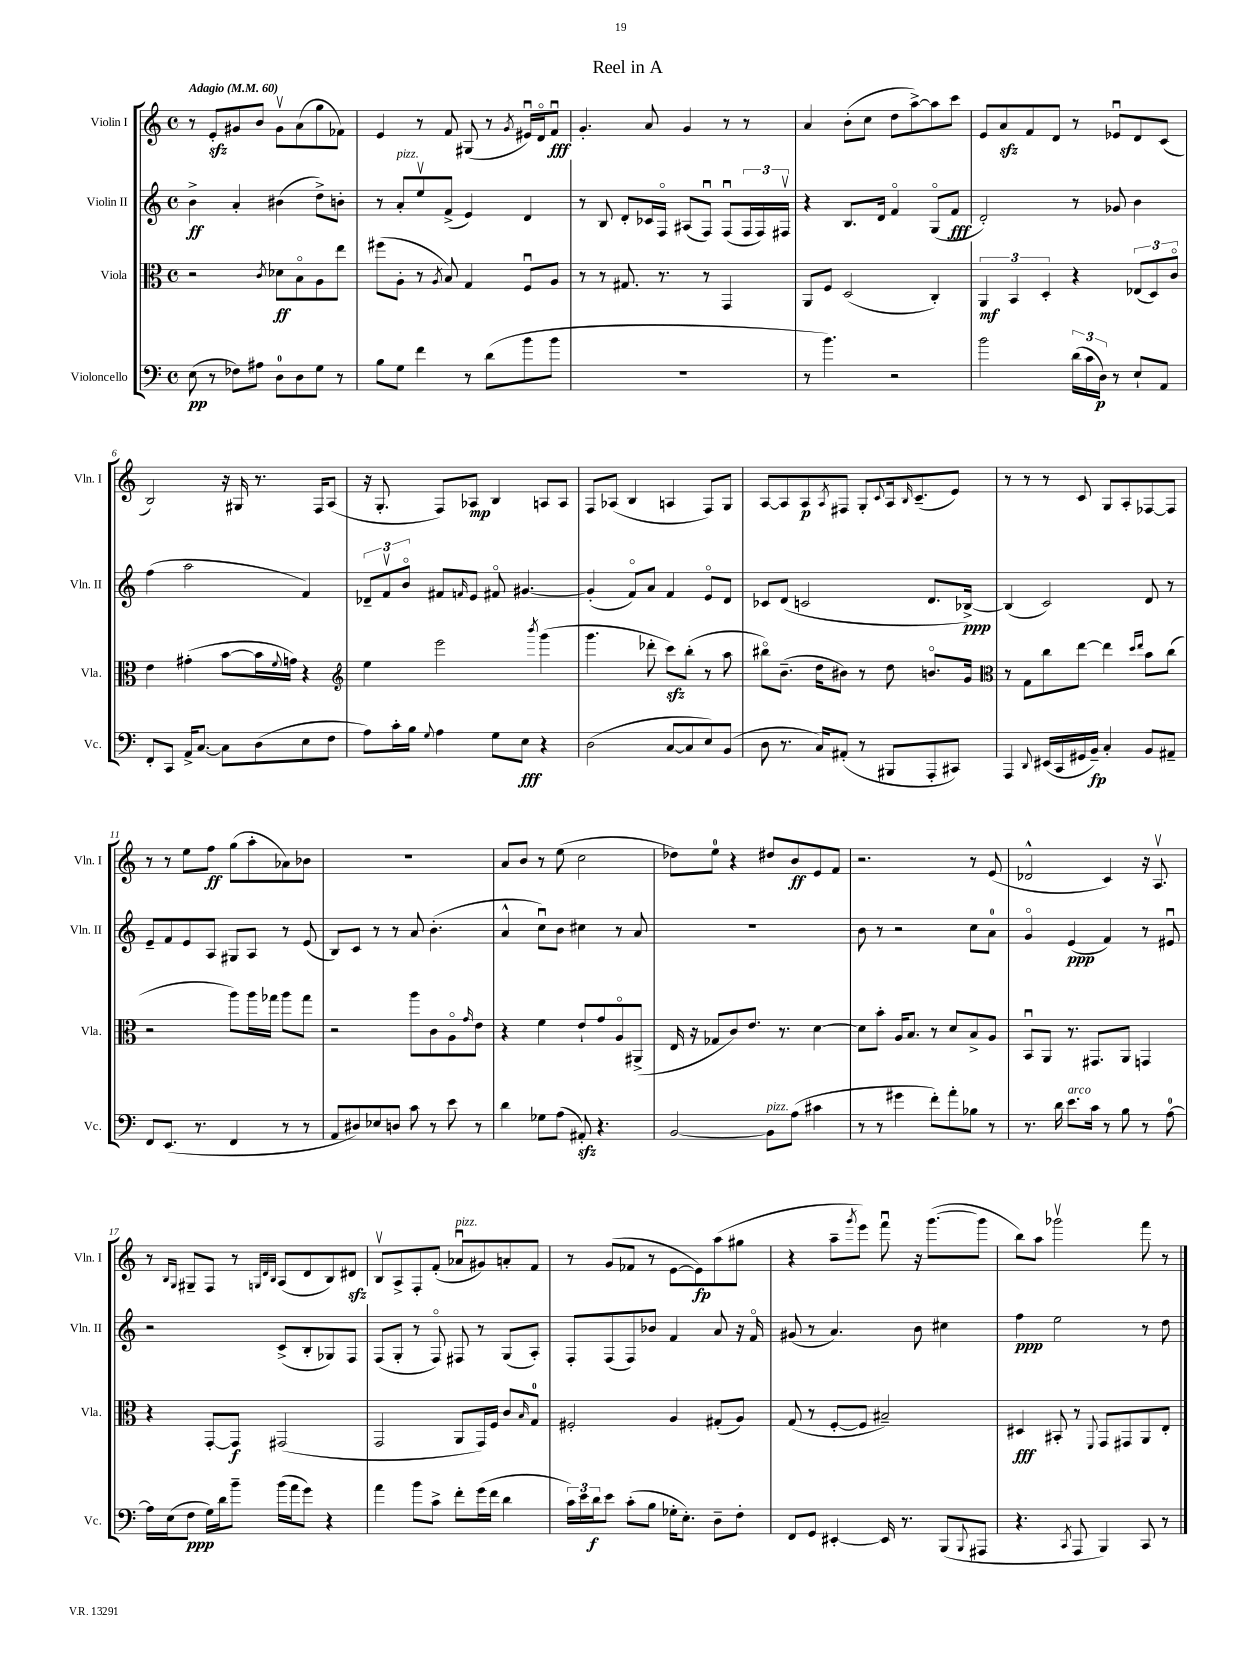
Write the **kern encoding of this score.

**kern	**dynam	**kern	**dynam	**kern	**dynam	**kern	**dynam
*part4	*part4	*part3	*part3	*part2	*part2	*part1	*part1
*staff4	*staff4	*staff3	*staff3	*staff2	*staff2	*staff1	*staff1
*I"Violoncello	*	*I"Viola	*	*I"Violin II	*	*I"Violin I	*
*I'Vc.	*	*I'Vla.	*	*I'Vln. II	*	*I'Vln. I	*
*clefF4	*	*clefC3	*	*clefG2	*	*clefG2	*
*k[]	*	*k[]	*	*k[]	*	*k[]	*
*M4/4	*	*M4/4	*	*M4/4	*	*M4/4	*
*met(c)	*	*met(c)	*	*met(c)	*	*met(c)	*
*MM60	*	*MM60	*	*MM60	*	*MM60	*
=1	=1	=1	=1	=1	=1	=1	=1
!	!	!	!	!	!	!LO:TX:a:B:t=Adagio	!
(8E\	pp	2r	.	4b^\	ff	8r	.
8r	.	.	.	.	.	8ezz'/L	.
8F-X\L)	.	.	.	4a'/	.	8g#X/	.
8A#X\J	.	.	.	.	.	8b/J	.
.	.	8qc/	.	.	.	.	.
8D\L	.	8d-X\L	ff	(4b#X\	.	8g#v\L	.
8D\	.	8B\	.	.	.	(8a\	.
8G\J	.	8A\	.	8dd^\L)	.	8gg\	.
8r	.	8ee\J	.	8bn'\J	.	8f-X\J)	.
=2	=2	=2	=2	=2	=2	=2	=2
8B\L	.	(8ff#X\L	.	8r	.	4e/	.
!	!	!	!	!LO:TX:a:i:t=pizz.	!	!	!
8G\J	.	8A'\J	.	8a'/L	.	.	.
4f\	.	8r	.	8eev/	.	8r	.
.	.	8qA/	.	.	.	.	.
.	.	8B/)	.	(8f^/J	.	8f/	.
8r	.	4G/	.	4e/)	.	(8G#X/	.
(8d\L	.	.	.	.	.	8r	.
.	.	.	.	.	.	8qg/	.
8b\	.	8Fu/L	.	4d/	.	16e#Xu/LL)	.
.	.	.	.	.	.	16d/J	.
8b\J	.	8A/J	.	.	.	8fu/J	fff
=3	=3	=3	=3	=3	=3	=3	=3
1r	.	8r	.	8r	.	4.g'/	.
.	.	8r	.	8B/	.	.	.
.	.	8.G#X/	.	8d'/L	.	.	.
.	.	.	.	16c-X/L	.	8a/	.
.	.	8.r	.	16F/JJ	.	.	.
.	.	.	.	(8A#X/L	.	4g/	.
.	.	8r	.	8Fu/J)	.	.	.
.	.	4GG/	.	(8Fu/L	.	8r	.
.	.	.	.	24F/L	.	8r	.
.	.	.	.	24F/)	.	.	.
.	.	.	.	24F#Xv/JJ	.	.	.
=4	=4	=4	=4	=4	=4	=4	=4
8r	.	8AA/L	.	4r	.	4a/	.
4.b\)	.	8F/J	.	.	.	.	.
.	.	(2D/	.	8.B/L	.	(8b'\L	.
.	.	.	.	.	.	8cc\J	.
.	.	.	.	16d/Jk	.	.	.
2r	.	.	.	4f/	.	8dd\L	.
.	.	.	.	.	.	[8aa^\)	.
.	.	4C'/)	.	(8G/L	.	8aa\]	.
.	.	.	.	8f/J	fff	8ccc\J	.
=5	=5	=5	=5	=5	=5	=5	=5
2b\	.	6AA/	mf	2d'/)	.	8e/L	.
.	.	.	.	.	.	8azz/	.
.	.	6BB/	.	.	.	.	.
.	.	.	.	.	.	8f/	.
.	.	6D'/	.	.	.	.	.
.	.	.	.	.	.	8d/J	.
(24d\LL	.	4r	.	8r	.	8r	.
24c\	.	.	.	.	.	.	.
24D\JJ)	p	.	.	.	.	.	.
8r	.	.	.	8g-X/	.	8e-Xu/L	.
8E`/L	.	(12E-X/L	.	4b\	.	8d/	.
.	.	12D/)	.	.	.	.	.
8AA/J	.	.	.	.	.	(8c/J	.
.	.	12c/J	.	.	.	.	.
!!LO:LB:g=z
=6	=6	=6	=6	=6	=6	=6	=6
8FF'/L	.	4e\	.	(4ff\	.	2B/)	.
8CC/J	.	.	.	.	.	.	.
16AA^/KL	.	(4g#X'\	.	2aa\	.	.	.
[8.C/J	.	.	.	.	.	.	.
8C\L]	.	[8b\L	.	.	.	16r	.
.	.	.	.	.	.	16G#X/	.
(8D\	.	16b\L]	.	.	.	8.r	.
.	.	8qqf/	.	.	.	.	.
.	.	16gn\JJ)	.	.	.	.	.
8E\	.	4r	.	4f/)	.	.	.
.	.	.	.	.	.	16F/KL	.
8F\J	.	.	.	.	.	(8A/J	.
=7	=7	=7	=7	=7	=7	=7	=7
*	*	*clefG2	*	*	*	*	*
8A\L)	.	4ee\	.	12d-X~/L	.	16r	.
.	.	.	.	.	.	8.G'/	.
.	.	.	.	12fv/	.	.	.
16c'\L	.	.	.	.	.	.	.
.	.	.	.	12b/J	.	.	.
16B\JJ	.	.	.	.	.	.	.
8qqG/	.	.	.	.	.	.	.
4A\	.	2eee\	.	8f#X/L	.	8F/L)	.
.	.	.	.	16qqfn/	.	.	.
.	.	.	.	8e/J	.	8A-X/J	mp
8G\L	.	.	.	8f#X/	.	4B/	.
8E\J	fff	.	.	[4.g#X/	.	.	.
.	.	8qbbb/	.	.	.	.	.
4r	.	(4ggg\	.	.	.	8An/L	.
.	.	.	.	.	.	8A/J	.
=8	=8	=8	=8	=8	=8	=8	=8
(2D\	.	4.ggg\	.	(4g#'/]	.	8F/L	.
.	.	.	.	.	.	(8A-X/J	.
.	.	.	.	8f/L)	.	4B/	.
.	.	8ddd-X'\	.	8a/J	.	.	.
[8C/L	.	8ccczz\L)	.	4f/	.	4An/	.
8C/]	.	(8bb'\J	.	.	.	.	.
8E/)	.	8r	.	8e/L	.	8F/L)	.
(8BB/J	.	8aa\	.	8d/J	.	8G/J	.
=9	=9	=9	=9	=9	=9	=9	=9
8D\	.	8bb#X\L)	.	8c-X/L	.	[8A/L	.
8.r	.	(8.b~\J	.	(8d/J	.	8A/]	.
.	.	.	.	2cn/	.	8A/	p
16C/KL)	.	16dd\KL	.	.	.	.	.
.	.	.	.	.	.	8qA/	.
(8AA#X'/J	.	8b#X\J)	.	.	.	8F#X/J	.
8r	.	8r	.	.	.	8G'/L	.
.	.	.	.	.	.	8qqc/	.
8BBB#X/L	.	8dd\	.	.	.	16A/k	.
.	.	.	.	.	.	16qqB/	.
.	.	.	.	.	.	(8.c~/	.
8AAA'/	.	8.bn/L	.	8.d/L	.	.	.
8CC#X/J)	.	.	.	.	.	8e/J)	.
.	.	16g/Jk	.	[16B-X^/Jk)	ppp	.	.
=10	=10	=10	=10	=10	=10	=10	=10
*	*	*clefC3	*	*	*	*	*
4AAA/	.	8r	.	(4B-/]	.	8r	.
.	.	8G\L	.	.	.	8r	.
8qqDD/	.	.	.	.	.	.	.
(16EE#X/LL	.	8cc\	.	2c/)	.	8r	.
16CC/	.	.	.	.	.	.	.
16GG#X/	.	[8ee\J	.	.	.	8c/	.
16BB~/JJ)	fp	.	.	.	.	.	.
4C'/	.	4ee\]	.	.	.	8G/L	.
.	.	.	.	.	.	8A'/	.
.	.	16qqdd/LL	.	.	.	.	.
.	.	16qqee/JJ	.	.	.	.	.
8BB/L	.	8b\L	.	8d/	.	[8F-X/	.
8AA#X~/J	.	(8cc\J	.	8r	.	8F-/J]	.
!!LO:LB:g=z
=11	=11	=11	=11	=11	=11	=11	=11
8FF/L	.	2r	.	8e~/L	.	8r	.
(8.EE/J	.	.	.	8f/	.	8r	.
.	.	.	.	8e/	.	8ee\L	.
8.r	.	.	.	.	.	.	.
.	.	.	.	8A/J	.	8ff\J	ff
4FF/	.	8aa\L)	.	8G#X/L	.	(8gg\L	.
.	.	16aa\L	.	8A/J	.	8aa'\	.
.	.	16gg-X\JJ	.	.	.	.	.
8r	.	8aa\L	.	8r	.	8a-X\)	.
8r	.	8gg-\J	.	(8e/	.	8b-X\J	.
=12	=12	=12	=12	=12	=12	=12	=12
8AA/L	.	2r	.	8B/L)	.	1r	.
8D#X/)	.	.	.	8c/J	.	.	.
8E-X/	.	.	.	8r	.	.	.
8Dn/J	.	.	.	8r	.	.	.
8c\	.	8aa\L	.	8a/	.	.	.
8r	.	8c\	.	(4.b'\	.	.	.
8e\	.	8A\	.	.	.	.	.
.	.	16qqg/	.	.	.	.	.
8r	.	8e\J	.	.	.	.	.
=13	=13	=13	=13	=13	=13	=13	=13
4d\	.	4r	.	4a^^/	.	8a/L	.
.	.	.	.	.	.	8b/J	.
8G-X\L	.	4f\	.	8ccu\L)	.	8r	.
(8A\J	.	.	.	8b\J	.	(8ee\	.
8AA#Xzz'/)	.	8e`/L	.	4cc#X\	.	2cc\	.
4.r	.	8g/	.	.	.	.	.
.	.	8A/	.	8r	.	.	.
.	.	(8AA#X^/J	.	8a/	.	.	.
=14	=14	=14	=14	=14	=14	=14	=14
[2BB/	.	16E/	.	1r	.	8dd-X\L)	.
.	.	16r	.	.	.	.	.
.	.	8G-X/L	.	.	.	8ee\J	.
.	.	8c/)	.	.	.	4r	.
.	.	8.e/J	.	.	.	.	.
!LO:TX:a:i:t=pizz.	!	!	!	!	!	!	!
8BB\L]	.	.	.	.	.	8dd#X/L	.
.	.	8.r	.	.	.	.	.
(8A\J	.	.	.	.	.	8b/	ff
4c#X\	.	[4d\	.	.	.	8e/	.
.	.	.	.	.	.	8f/J	.
=15	=15	=15	=15	=15	=15	=15	=15
8r	.	8d\L]	.	8b\	.	2.r	.
8r	.	8b'\J	.	8r	.	.	.
4g#X\	.	16A/KL	.	2r	.	.	.
.	.	8.B/J	.	.	.	.	.
8f'\L)	.	8r	.	.	.	.	.
8a'\	.	8d/L	.	.	.	.	.
8B-X\J	.	8B^/	.	8cc\L	.	8r	.
8r	.	8A/J	.	8a\J	.	(8e/	.
=16	=16	=16	=16	=16	=16	=16	=16
8.r	.	8BBu/L	.	4g/	.	2d-X^^/	.
.	.	8AA/J	.	.	.	.	.
16d\	.	.	.	.	.	.	.
!LO:TX:a:i:t=arco	!	!	!	!	!	!	!
8.e\L	.	8.r	.	(4e/	ppp	.	.
16c\Jk	.	8.GG#X/L	.	.	.	.	.
8r	.	.	.	4f/)	.	4c/)	.
8B\	.	8AA/J	.	.	.	.	.
8r	.	4GGn/	.	8r	.	16r	.
.	.	.	.	.	.	8.Av/	.
[8A\	.	.	.	8e#Xu/	.	.	.
!!LO:LB:g=z
=17	=17	=17	=17	=17	=17	=17	=17
16A\LL]	.	4r	.	2r	.	8r	.
(16E\J	.	.	.	.	.	.	.
.	.	.	.	.	.	16qqB/LL	.
.	.	.	.	.	.	16qqG/JJ	.
8F\J	ppp	.	.	.	.	8G#X~/L	.
16G\LL)	.	[8GG'/L	.	.	.	8F/J	.
16d\J	.	.	.	.	.	.	.
8b~\J	.	8GG/J]	f	.	.	8r	.
.	.	.	.	.	.	32qqGn/LLL	.
.	.	.	.	.	.	32qqd/	.
.	.	.	.	.	.	32qqB/JJJ	.
(16b\LL	.	(2GG#X/	.	(8c^/L	.	(8A/L	.
16a\J	.	.	.	.	.	.	.
8g\J)	.	.	.	8B'/	.	8d/	.
4r	.	.	.	8G-X/)	.	8B/)	.
.	.	.	.	8F/J	.	8d#Xzz/J	.
=18	=18	=18	=18	=18	=18	=18	=18
4a\	.	2GG/	.	(8F/L	.	8Bv/L	.
.	.	.	.	8G'/J	.	8A^/	.
8b\L	.	.	.	8r	.	8F'/	.
8c^\J	.	.	.	8F/)	.	(8f'/J	.
!	!	!	!	!	!	!LO:TX:a:i:t=pizz.	!
8f'\L	.	8AA/L	.	8F#X/	.	8a-Xu/L	.
(16g\L	.	16GG/L)	.	8r	.	8g#X/)	.
16f\JJ	.	16F/JJ	.	.	.	.	.
4d\	.	8c/L	.	(8G/L	.	8an'/	.
.	.	16qqB/	.	.	.	.	.
.	.	8G/J	.	8A'/J)	.	8f/J	.
=19	=19	=19	=19	=19	=19	=19	=19
24c\LL)	.	2F#X'/	.	8F'/L	.	8r	.
24e\	.	.	.	.	.	.	.
24d\J	f	.	.	.	.	.	.
8e\J	.	.	.	(8F/	.	(8g/L	.
(8c'\L	.	.	.	8F/)	.	8f-X/J	.
8B\J	.	.	.	8b-X/J	.	8r	.
16G-X'\KL	.	4A/	.	4f/	.	[8e\L	.
8.E'\J)	.	.	.	.	.	.	.
.	.	.	.	.	.	8e\])	fp
8D~\L	.	(8G#X'/L	.	8a/	.	(8aa\	.
8F'\J	.	8A/J)	.	16r	.	8gg#X\J	.
.	.	.	.	16f/	.	.	.
=20	=20	=20	=20	=20	=20	=20	=20
8FF/L	.	(8G/	.	(8g#X/	.	4r	.
8GG/J	.	8r	.	8r	.	.	.
[4EE#X'/	.	[8F'/L	.	4.a/)	.	8aa~\L	.
.	.	.	.	.	.	8qggg/	.
.	.	8F/J]	.	.	.	8eee\J)	.
16EE#/]	.	2B#X~/)	.	.	.	8fffu\	.
8.r	.	.	.	.	.	.	.
.	.	.	.	8b\	.	16r	.
.	.	.	.	.	.	([8.ggg\L	.
(8BBB/L	.	.	.	4cc#X\	.	.	.
8qqBBB/	.	.	.	.	.	.	.
8AAA#X/J	.	.	.	.	.	8ggg\J]	.
=21	=21	=21	=21	=21	=21	=21	=21
4.r	.	4D#X/	fff	4ff\	ppp	8bb\L)	.
.	.	.	.	.	.	8aa\J	.
.	.	8BB#X'/	.	2ee\	.	2ggg-Xv\	.
8qCC/	.	.	.	.	.	.	.
8AAA/	.	8r	.	.	.	.	.
.	.	8qqFF/	.	.	.	.	.
4BBB/)	.	8GG/L	.	.	.	.	.
.	.	8GG#X/	.	.	.	.	.
8CC/	.	8AA/	.	8r	.	8fff\	.
8r	.	8E'/J	.	8dd\	.	8r	.
==	==	==	==	==	==	==	==
*-	*-	*-	*-	*-	*-	*-	*-
